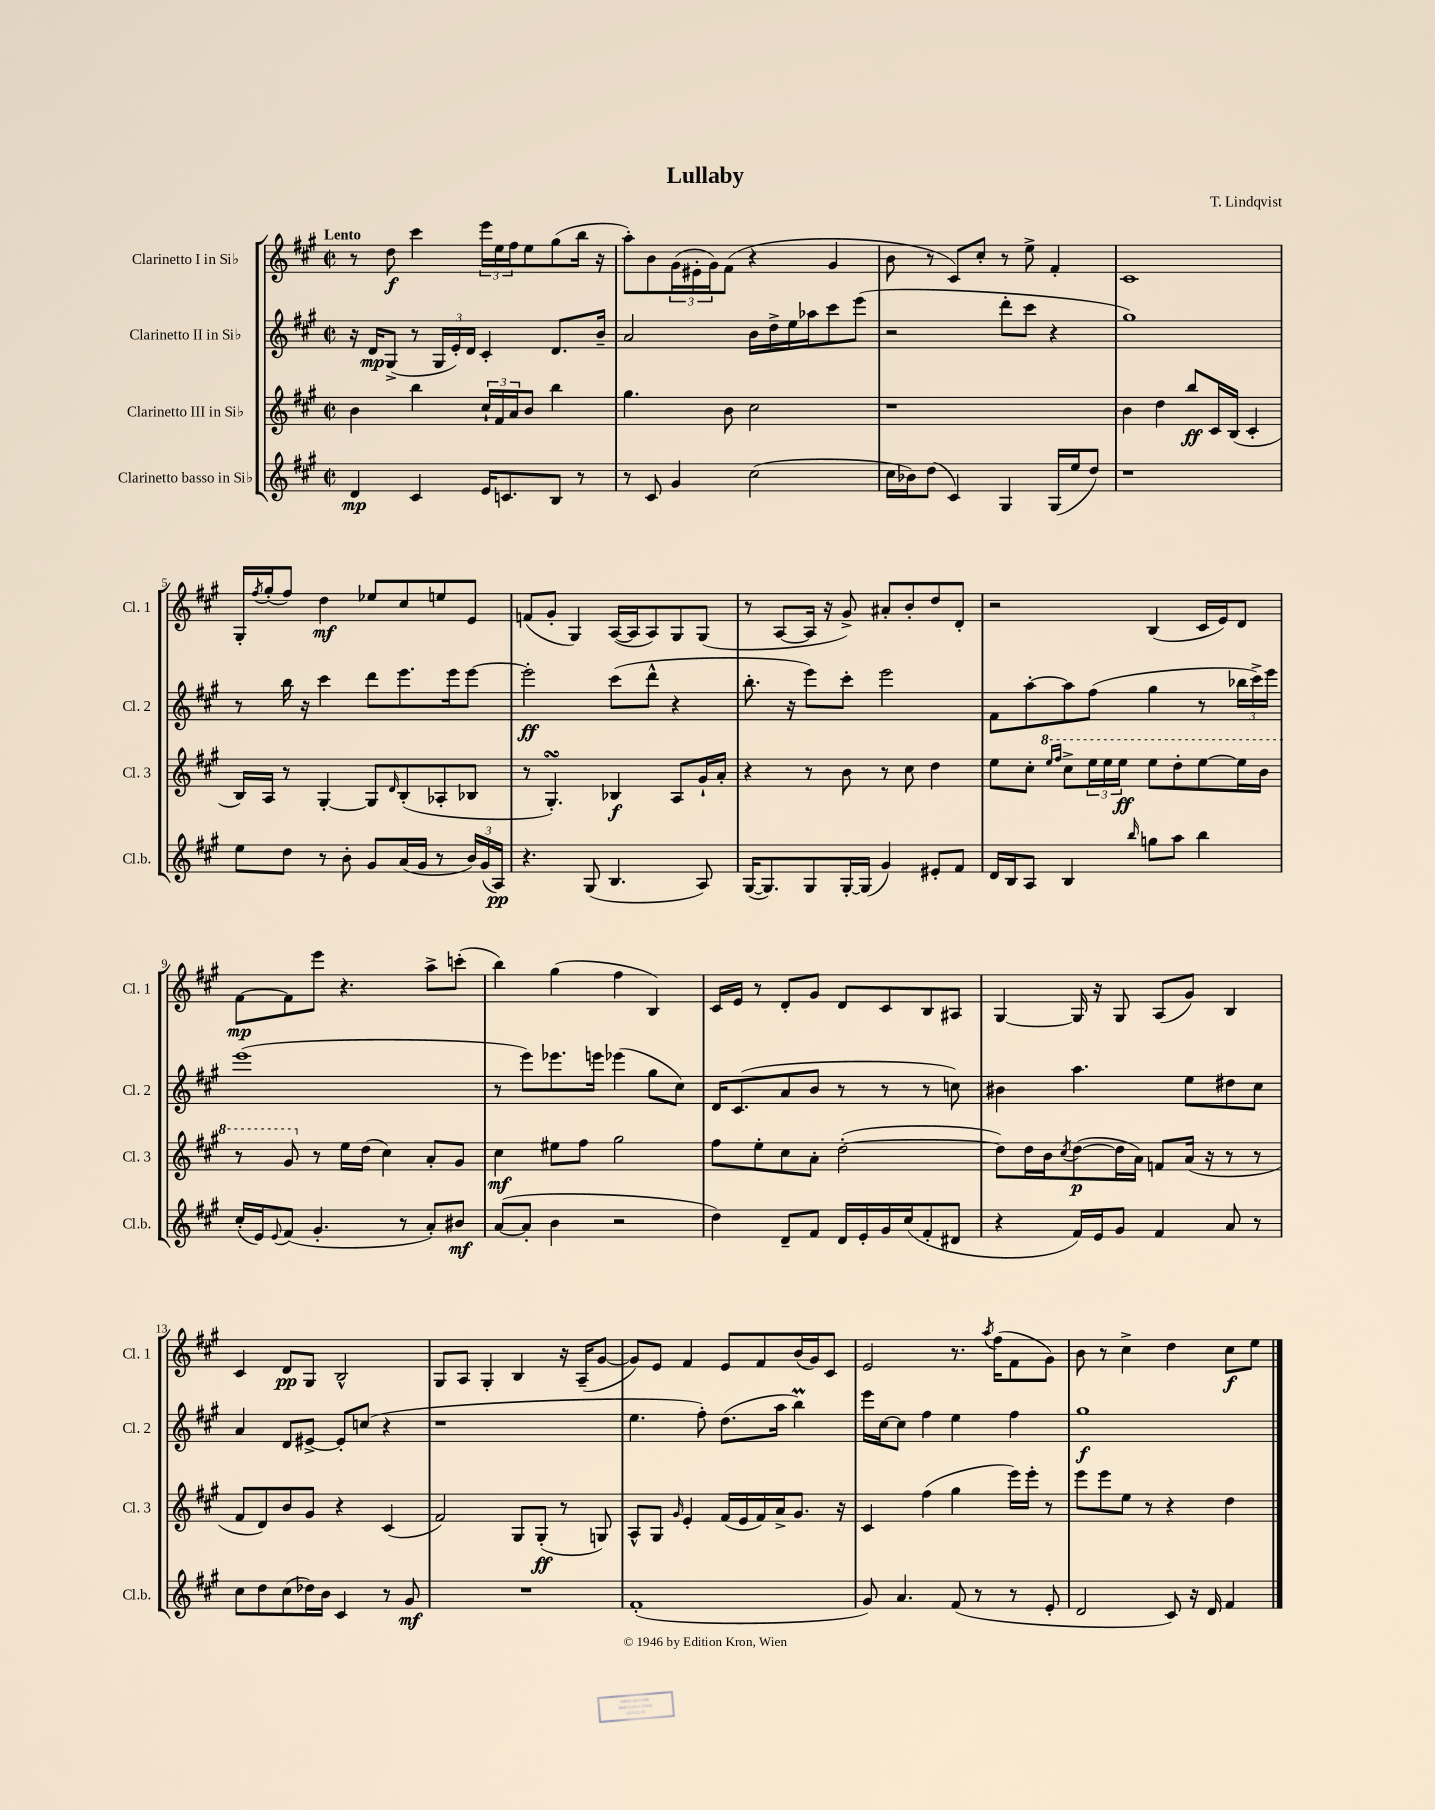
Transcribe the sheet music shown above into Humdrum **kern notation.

**kern	**kern	**kern	**kern
*staff4	*staff3	*staff2	*staff1
*clefG2	*clefG2	*clefG2	*clefG2
*k[f#c#g#]	*k[f#c#g#]	*k[f#c#g#]	*k[f#c#g#]
*M2/2	*M2/2	*M2/2	*M2/2
*met(c|)	*met(c|)	*met(c|)	*met(c|)
4d	4b	16r	8r
.	.	16d	.
.	.	(8G#^	8dd
4c#	4bb	8r	4ccc#
.	.	24G#	.
.	.	24e')	.
.	.	24d	.
16e	24cc#`	4c#'	24eee
.	24f#	.	24ee
8.c	.	.	.
.	24a	.	24ff#
.	8b	.	8ee
8B	4bb	8.d	(8gg#
8r	.	.	16bb
.	.	16b~	16r
=	=	=	=
8r	4.gg#	2a	8aa')
8c#	.	.	8b
4g#	.	.	(24g#
.	.	.	24e#'
.	.	.	24g#)
.	8b	.	(8f#
(2cc#	2cc#	16b	4r
.	.	16dd^	.
.	.	16ee	.
.	.	16aa-	.
.	.	8ccc#	4g#
.	.	(8eee	.
=	=	=	=
16cc#	1r	2r	8b
16b-)	.	.	.
(8dd	.	.	8r
4c#)	.	.	8c#)
.	.	.	8cc#'
4G#	.	8ddd'	8r
.	.	8ccc#	8ee^
(16G#	.	4r	4f#'
16ee	.	.	.
8dd)	.	.	.
=	=	=	=
1r	4b	1gg#)	1c#
.	4dd	.	.
.	8bb	.	.
.	16c#	.	.
.	(16B	.	.
.	4c#'	.	.
=	=	=	=
8ee	16B)	8r	16G#'
.	.	.	8qff#
.	16A	.	(16gg#'
8dd	8r	16bb	8ff#)
.	.	16r	.
8r	[4G#'	4ccc#	4dd
8b'	.	.	.
8g#	8G#]	8ddd	8ee-
.	16qqd	.	.
(16a	(8B'	8.eee	8cc#
16g#	.	.	.
8r	8A-'	.	8ee
.	.	16eee	.
24b)	8B-	[8eee	8e
(24g#	.	.	.
24A)	.	.	.
=	=	=	=
4.r	8r	2eee']	(8f
.	4.G#')	.	8g#'
.	.	.	4G#)
(8G#	.	.	.
4.B	4B-	(8ccc#	([16A
.	.	.	16A]
.	.	8ddd^^	8A)
.	8A	4r	8G#
8A)	16g#`	.	(8G#
.	16a'	.	.
=	=	=	=
([16G#	4r	8.bb'	8r
8.G#])	.	.	.
.	.	.	[8A
.	.	16r	.
8G#	8r	8eee)	16A]
.	.	.	16r
[16G#'	8b	8ccc#'	8g#^)
(16G#]	.	.	.
4g#)	8r	2eee	8a#'
.	8cc#	.	8b'
8e#'	4dd	.	8dd
8f#	.	.	8d'
=	=	=	=
16d	8ee	8f#	2r
16B	.	.	.
8A	8cc#'	[8aa'	.
.	16qqeee	.	.
.	16qqfff#	.	.
4B	8ccc#^	8aa]	.
.	24eee	(8ff#	.
.	24eee	.	.
.	24eee	.	.
16qqbb	.	.	.
8gg	8eee	4gg#	(4B
8aa	8ddd'	.	.
4bb	[8eee	8r	16c#
.	.	.	16e)
.	16eee]	24bb-	8d
.	.	24ccc#^)	.
.	16bb	.	.
.	.	24eee	.
=	=	=	=
(16cc#'	8r	(1eee	[8f#
16e)	.	.	.
8qqe	.	.	.
(8f#	8gg#	.	8f#]
4.g#'	8r	.	8eee
.	16ee	.	4.r
.	(16dd	.	.
.	4cc#)	.	.
8r	.	.	.
8a')	8a'	.	8aa^
8b#	8g#	.	(8ccc'
=	=	=	=
([8a	4cc#	8r	4bb)
8a']	.	8eee)	.
4b	8ee#	8.eee-	(4gg#
.	8ff#	.	.
.	.	16eee	.
2r	2gg#	(4eee-	4ff#
.	.	8gg#	4B)
.	.	8cc#)	.
=	=	=	=
4dd)	8ff#	16d	16c#
.	.	(8.c#	16e
.	8ee'	.	8r
8d~	8cc#	8a	8d'
8f#	8a'	8b	8g#
16d	([2dd'	8r	8d
16e'	.	.	.
16g#	.	8r	8c#
(16cc#	.	.	.
8f#'	.	8r	8B
8d#	.	8cc)	8A#
=	=	=	=
4r	8dd])	4b#	[4G#
.	16dd	.	.
.	16b	.	.
.	8qcc#	.	.
16f#)	([8dd	4.aa	16G#]
16e	.	.	16r
8g#	16dd]	.	8G#
.	16a)	.	.
4f#	8f	.	(8A
.	(16a	8ee	8g#)
.	16r	.	.
8a	8r	8dd#	4B
8r	8r	8cc#	.
=	=	=	=
8cc#	8f#	4a	4c#
8dd	8d)	.	.
(8cc#	8b	8d	8d
16dd-)	8g#	[8e#^	8G#
16b	.	.	.
4c#	4r	8e#']	2B^^
.	.	(8cc	.
8r	(4c#	4r	.
8g#	.	.	.
=	=	=	=
1r	2f#)	1r	8G#
.	.	.	8A
.	.	.	4G#'
.	8G#	.	4B
.	(8G#'	.	.
.	8r	.	16r
.	.	.	(16A~
.	8G)	.	[8g#
=	=	=	=
(1f#'	8A^^	4.ee	8g#])
.	8G#	.	8e
.	16qqg#	.	.
.	4e'	.	4f#
.	.	8ff#')	.
.	(16f#	(8.dd	8e
.	16e	.	.
.	16f#)	.	8f#
.	16a^	16aa	.
.	8.g#	4bb)	(16b
.	.	.	16g#)
.	.	.	8c#
.	16r	.	.
=	=	=	=
8g#)	4c#	16eee	2e
.	.	[16cc#	.
4.a	.	8cc#]	.
.	(4ff#	4ff#	.
(8f#	4gg#	4ee	8.r
8r	.	.	.
.	.	.	8qaa
.	.	.	(16ff#
8r	16eee)	4ff#	8f#
.	16eee'	.	.
8e'	8r	.	8g#)
=	=	=	=
2d	8eee	1gg#	8b
.	8eee	.	8r
.	8ee	.	4cc#^
.	8r	.	.
8c#)	4r	.	4dd
16r	.	.	.
16d	.	.	.
4f#	4dd	.	8cc#
.	.	.	8ee
==	==	==	==
*-	*-	*-	*-
